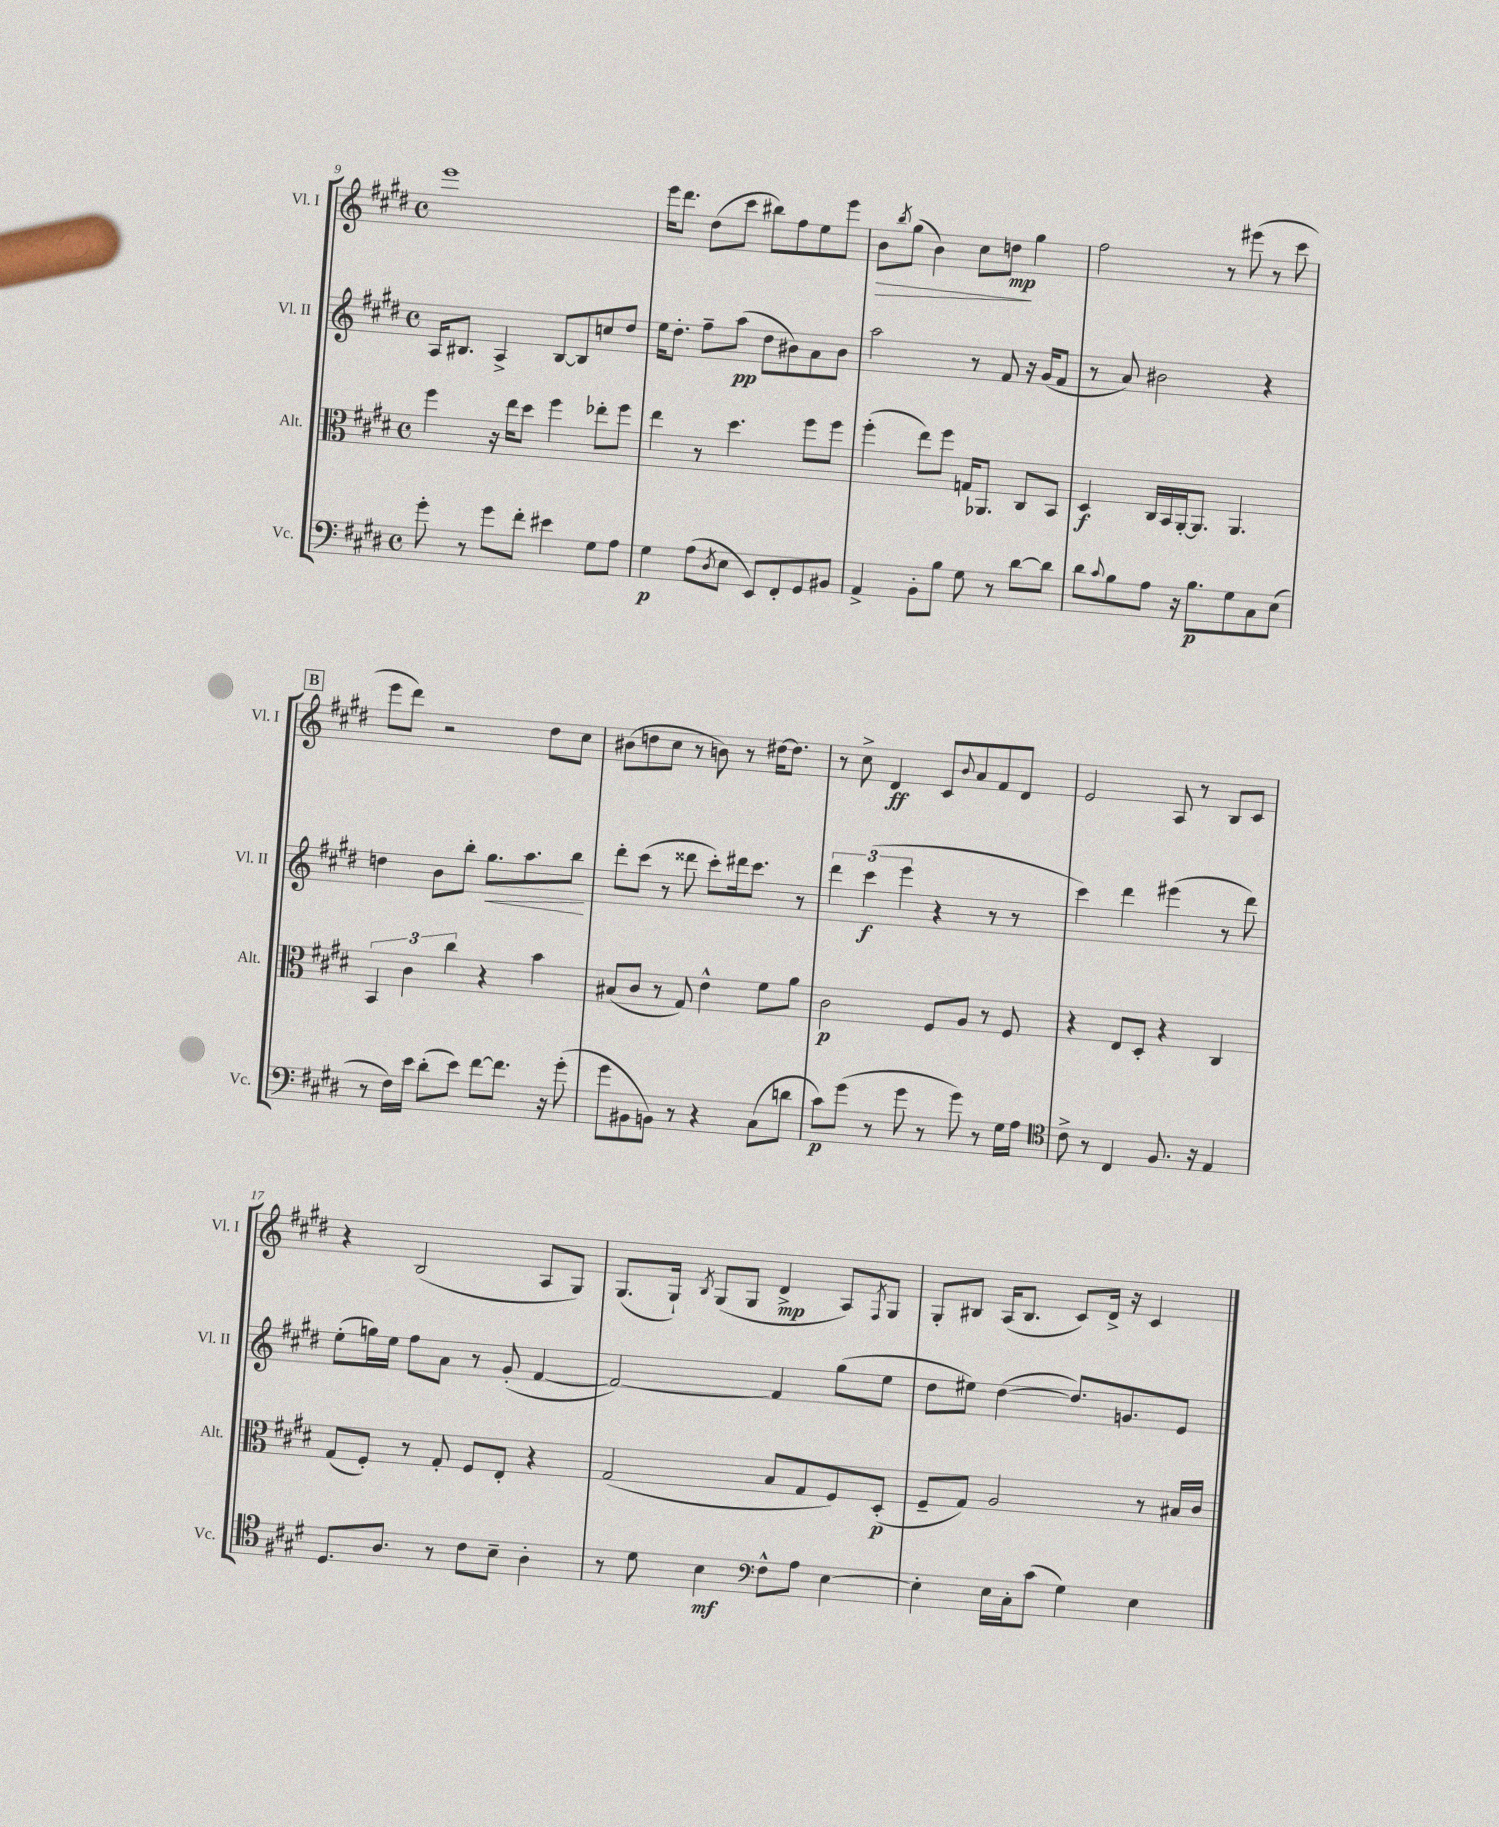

**kern	**dynam	**kern	**dynam	**kern	**dynam	**kern	**dynam
*part4	*part4	*part3	*part3	*part2	*part2	*part1	*part1
*staff4	*staff4	*staff3	*staff3	*staff2	*staff2	*staff1	*staff1
*I"Vc.	*	*I"Alt.	*	*I"Vl. II	*	*I"Vl. I	*
*I'Vc.	*	*I'Alt.	*	*I'Vl. II	*	*I'Vl. I	*
*clefF4	*	*clefC3	*	*clefG2	*	*clefG2	*
*k[f#c#g#d#]	*	*k[f#c#g#d#]	*	*k[f#c#g#d#]	*	*k[f#c#g#d#]	*
*M4/4	*	*M4/4	*	*M4/4	*	*M4/4	*
*met(c)	*	*met(c)	*	*met(c)	*	*met(c)	*
=9	=9	=9	=9	=9	=9	=9	=9
8g#'\	.	4ff#\	.	16A/KL	.	1eee	.
.	.	.	.	8.B#X/J	.	.	.
8r	.	.	.	.	.	.	.
8g#\L	.	16r	.	4A^/	.	.	.
.	.	16ee\KL	.	.	.	.	.
8f#'\J	.	8dd#\J	.	.	.	.	.
4e#X\	.	4ff#\	.	[8B#/L	.	.	.
.	.	.	.	8B#/]	.	.	.
8G#\L	.	8ee-X'\L	.	8ccn/	.	.	.
8A\J	.	8ff#\J	.	8dd#/J	.	.	.
=10	=10	=10	=10	=10	=10	=10	=10
4G#\	p	4ee\	.	16ee\KL	.	16eee\KL	.
.	.	.	.	8.dd#'\J	.	8.ddd#\J	.
(8A\L	.	8r	.	8ff#~\L	.	(8dd#\L	.
8qD#/	.	.	.	.	.	.	.
8E\J	.	4.dd#\	.	(8aa\J	pp	8ccc#\J	.
8EE/L)	.	.	.	8dd#\L	.	8bb#X\L)	.
8FF#'/	.	.	.	8b#X\)	.	8ff#\	.
8GG#/	.	8ff#\L	.	8a\	.	8ee\	.
8BB#X/J	.	8ff#\J	.	8b#\J	.	8eee\J	.
=11	=11	=11	=11	=11	=11	=11	=11
!	!	!	!	!	!	!	!LO:HP:b
4AA^/	.	(4ff#'\	.	2aa\	.	8b\L	>
.	.	.	.	.	.	8qbb/	.
.	.	.	.	.	.	(8gg#\J	.
8BB'\L	.	8ee\L)	.	.	.	4b\)	.
8B\J	.	8ff#\J	.	.	.	.	.
8G#\	.	16Gn/KL	.	8r	.	8cc#\L	.
.	.	8.AA-X/J	.	.	.	.	.
8r	.	.	.	8f#/	.	8ddn\J	mp
[8d#\L	.	8C#/L	.	16r	.	4gg#\	]
.	.	.	.	(16g#/KL	.	.	.
8d#\J]	.	8BB/J	.	8f#/J	.	.	.
=12	=12	=12	=12	=12	=12	=12	=12
8d#\L	.	4D#/	f	8r	.	2ff#\	.
8qqc#/	.	.	.	.	.	.	.
8B\	.	.	.	8a/)	.	.	.
8A\J	.	16C#/LL	.	2b#X\	.	.	.
.	.	16BB/	.	.	.	.	.
16r	.	[16AA'/J	.	.	.	.	.
8.B\L	p	8.AA/J]	.	.	.	.	.
.	.	.	.	.	.	8r	.
8G#\	.	4.AA/	.	.	.	(8eee#X\	.
8C#\	.	.	.	4r	.	8r	.
(8E\J	.	.	.	.	.	8ccc#\	.
!!LO:LB:g=z
!!LO:REH:place=s1:t=B
=13	=13	=13	=13	=13	=13	=13	=13
8r	.	6BB/	.	4ddn\	.	8eee\L	.
16F#\LL)	.	.	.	.	.	8ddd#\J)	.
.	.	6c#\	.	.	.	.	.
16e\JJ	.	.	.	.	.	.	.
(8d#'\L	.	.	.	8b\L	.	2r	.
.	.	6cc#\	.	.	.	.	.
8e\J)	.	.	.	8bb'\J	.	.	.
!	!	!	!	!	!LO:HP:b	!	!
[8f#\L	.	4r	.	8.gg#\L	<	.	.
8.f#\J]	.	.	.	.	.	.	.
.	.	.	.	8.aa\	.	.	.
.	.	4b\	.	.	.	8dd#\L	.
16r	.	.	.	.	.	.	.
(8g#'\	.	.	.	8bb\J	.	8cc#\J	.
.	.	.	.	.	[	.	.
=14	=14	=14	=14	=14	=14	=14	=14
8g#\L	.	(8B#X/L	.	8ddd#'\L	.	(8b#X\L	.
8BB#X\	.	8c#/J	.	(8ccc#\J	.	8ddn\	.
8BBn\J)	.	8r	.	8r	.	8cc#\J	.
8r	.	8G#/)	.	8ddd##X\	.	8r	.
4r	.	4e^^\	.	8ccc#'\L)	.	8bn\)	.
.	.	.	.	16ddd#X\k	.	8r	.
.	.	.	.	8.ccc#\J	.	.	.
(8C#\L	.	8f#\L	.	.	.	[16dd#X\KL	.
.	.	.	.	.	.	8.dd#\J]	.
8dn\J	.	8a\J	.	8r	.	.	.
=15	=15	=15	=15	=15	=15	=15	=15
8c#\L)	p	2c#\	p	6ddd#\	.	8r	.
(8g#\J	.	.	.	.	.	8cc#^\	.
.	.	.	.	(6ccc#\	f	.	.
8r	.	.	.	.	.	4d#/	ff
.	.	.	.	6eee\	.	.	.
8g#\	.	.	.	.	.	.	.
8r	.	8F#/L	.	4r	.	8c#/L	.
.	.	.	.	.	.	8qqb/	.
8g#\)	.	8A/J	.	.	.	8a/	.
8r	.	8r	.	8r	.	8f#/	.
16G#\LL	.	8F#/	.	8r	.	8d#/J	.
16A\JJ	.	.	.	.	.	.	.
=16	=16	=16	=16	=16	=16	=16	=16
*clefC4	*	*	*	*	*	*	*
8c#^\	.	4r	.	4ccc#\)	.	2e/	.
8r	.	.	.	.	.	.	.
4C#/	.	8E/L	.	4ddd#\	.	.	.
.	.	8D#'/J	.	.	.	.	.
8.F#/	.	4r	.	(4eee#X\	.	8A/	.
.	.	.	.	.	.	8r	.
16r	.	.	.	.	.	.	.
4E/	.	4C#/	.	8r	.	8B/L	.
.	.	.	.	8ddd#\)	.	8c#/J	.
!!LO:LB:g=z
=17	=17	=17	=17	=17	=17	=17	=17
8.D#/L	.	(8G#/L	.	(8ee'\L	.	4r	.
.	.	8F#'/J)	.	16ggn\L)	.	.	.
8.A/J	.	.	.	16ee\JJ	.	.	.
.	.	8r	.	8ff#\L	.	(2B/	.
8r	.	8G#'/	.	8a\J	.	.	.
8c#\L	.	8F#/L	.	8r	.	.	.
8B~\J	.	8E'/J	.	(8g#'/	.	.	.
4A'\	.	4r	.	[4f#/	.	8A/L	.
.	.	.	.	.	.	8G#/J)	.
=18	=18	=18	=18	=18	=18	=18	=18
8r	.	(2G#/	.	2f#/_)	.	(8.G#/L	.
8d#\	.	.	.	.	.	.	.
.	.	.	.	.	.	16G#`/Jk)	.
.	.	.	.	.	.	8qB/	.
4B\	mf	.	.	.	.	(8G#/L	.
.	.	.	.	.	.	8G#/J	.
*clefF4	*	*	*	*	*	*	*
8F#^^\L	.	8B/L	.	4f#/]	.	4d#^/	mp
8A\J	.	8G#/	.	.	.	.	.
[4E\	.	8F#/)	.	(8gg#\L	.	8A/L)	.
.	.	.	.	.	.	8qF#/	.
.	.	(8D#'/J	p	8ee\J	.	8G#/J	.
=19	=19	=19	=19	=19	=19	=19	=19
4E'\]	.	8F#~/L	.	8dd#\L	.	8G#'/L	.
.	.	8G#/J)	.	8ee#X\J)	.	8B#X/J	.
16E\LL	.	2A/	.	([4dd#\	.	(16A/KL	.
16C#'\J	.	.	.	.	.	8.B#/J	.
(8c#\J	.	.	.	.	.	.	.
4G#\)	.	.	.	8.dd#/L])	.	8c#/L)	.
.	.	.	.	.	.	16d#^/Jk	.
.	.	.	.	8.gn/	.	16r	.
4E\	.	8r	.	.	.	4c#/	.
.	.	16B#X/LL	.	8e/J	.	.	.
.	.	16c#/JJ	.	.	.	.	.
==	==	==	==	==	==	==	==
*-	*-	*-	*-	*-	*-	*-	*-
